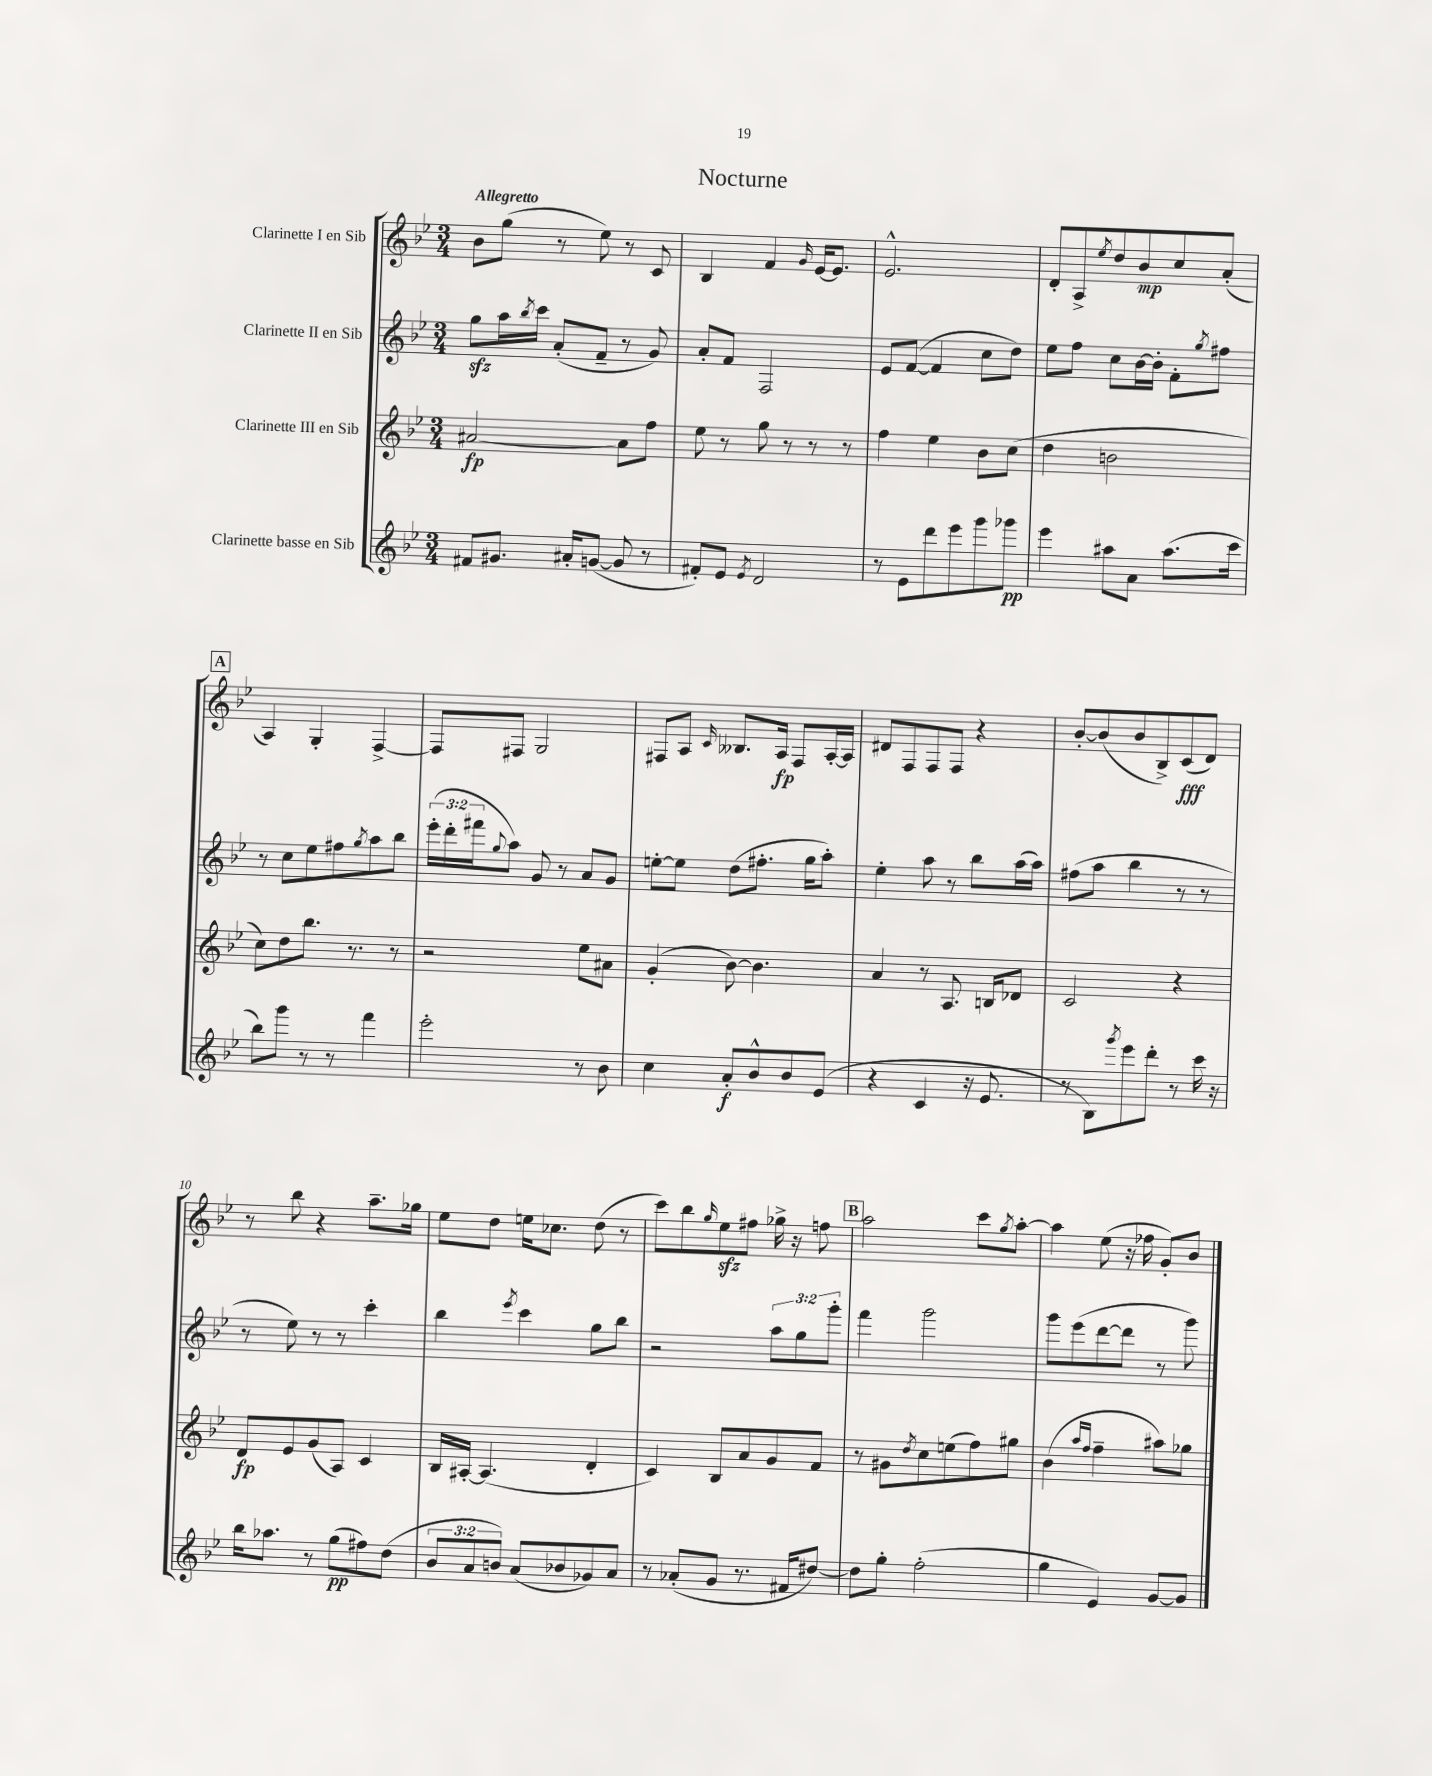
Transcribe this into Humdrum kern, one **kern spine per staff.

**kern	**kern	**kern	**kern
*staff4	*staff3	*staff2	*staff1
*clefG2	*clefG2	*clefG2	*clefG2
*k[b-e-]	*k[b-e-]	*k[b-e-]	*k[b-e-]
*M3/4	*M3/4	*M3/4	*M3/4
8f#/L	[2a#/	8gg\L	8b-\L
8.g#/J	.	16aa\L	(8gg\J
.	.	8qbb-/	.
.	.	16ccc\JJ	.
.	.	(8a'/L	8r
16a#'/LK	.	.	.
([8g/J	.	8f~/J	8ee-\)
8g/]	8a#\]L	8r	8r
8r	8ff\J	8g/)	8c/
=	=	=	=
8f#'/L)	8ee-\	8a'/L	4B-/
8e-/J	8r	8f/J	.
8qe-/	.	.	.
2d/	8gg\	2F/	4f/
.	8r	.	.
.	.	.	16qqg/
.	8r	.	[16e-/LK
.	.	.	8.e-/]J
.	8r	.	.
=	=	=	=
8r	4ff\	8e-/L	2.e-^^/
8e-\L	.	([8f/J	.
8ddd\	4ee-\	4f/]	.
8eee-\	.	.	.
8ggg\	8b-\L	8cc\L	.
8ggg-\J	(8cc\J	8dd\J)	.
=	=	=	=
4eee-\	4dd\	8ee-\L	8d'/L
.	.	8ff\J	8A^/
.	.	.	8qee-/
8aa#\L	2b\	8cc\L	8dd/
8a\J	.	[16b-\L	8b-/
.	.	16b-'\]JJ	.
(8.aa#\L	.	8f'\L	8cc/
.	.	8qgg/	.
.	.	8ff#\J	(8a'/J
16ccc\Jk	.	.	.
=	=	=	=
8bb-\L)	8cc\L)	8r	4A/)
8ggg\J	8dd\	8cc\L	.
8r	8.bb-\J	8ee-\	4G'/
8r	.	8ff#\	.
.	8.r	.	.
.	.	8qgg/	.
4fff\	.	8aa\	[4F^/
.	8r	8bb-\J	.
=	=	=	=
2eee-'\	2r	(24eee-'\LL	8F/]L
.	.	24ddd'\	.
.	.	24fff#\J	.
.	.	8qqgg/	.
.	.	8aa\J)	8F#/J
.	.	8g/	2G/
.	.	8r	.
8r	8ee-\L	8a/L	.
8b-\	8a#\J	8g/J	.
=	=	=	=
4cc\	(4g'/	[8ee'\L	8F#/L
.	.	8ee\]J	8A/J
.	.	.	16qqc/
8a'/L	[8b-\)	(8dd\L	8.B--/L
8b-^^/	4.b-\]	8.ff#'\J	.
.	.	.	16A/Jk
8b-/	.	.	8F#/L
.	.	16gg\LK	.
(8e-/J	.	8aa'\J)	[16A'/L
.	.	.	16A/]JJ
=	=	=	=
4r	4a/	4ee-'\	8d#/L
.	.	.	8F/
4c/	8r	8aa\	8F/
.	8.A/	8r	8F/J
16r	.	8bb-\L	4r
8.e-/	16B/LK	.	.
.	8d-/J	(16aa\L	.
.	.	16aa\JJ)	.
=	=	=	=
8r	2c/	(8ff#\L	[8b-'/L
8B-\L)	.	8aa\J	(8b-/]
8qggg/	.	.	.
8eee-\	.	4bb-\	8b-/
8ddd'\J	.	.	8B-^/)
8r	4r	8r	(8c/
16ccc\	.	8r	8d/J)
16r	.	.	.
=	=	=	=
16bb-\LK	8d/L	8r	8r
8.aa-\J	.	.	.
.	8e-/	8ee-\)	8bb-\
8r	(8g/	8r	4r
(8gg\L	8A/J)	8r	.
8ff#\)	4c/	4ccc'\	8.aa~\L
(8dd\J	.	.	.
.	.	.	16gg-\Jk
=	=	=	=
12b-/L	16B-/LL	4bb-\	8ee-\L
.	[16A#'/JJ	.	.
12a/	.	.	.
.	(4.A#/]	.	8dd\J
12b/J)	.	.	.
.	.	8qeee-/	.
(8a/L	.	4ccc\	16ee\LK
.	.	.	8.cc-\J
8b-/	.	.	.
8g-/)	4d'/	8gg\L	(8dd\
8a/J	.	8bb-\J	8r
=	=	=	=
8r	4c/)	2r	8ccc\L)
(8a-'/L	.	.	8bb-\
.	.	.	16qqgg/
8g/J	8B-/L	.	8ee-\
8.r	8a/	.	8ff#\J
.	8g/	12aa\L	16gg-^\
16f#/LK	.	.	16r
.	.	12gg\	.
[8dd#/J)	8f/J	.	8ff\
.	.	12ggg'\J	.
=	=	=	=
8dd#\]L	8r	4fff\	2aa\
8gg'\J	8g#\L	.	.
.	8qdd/	.	.
(2ff'\	8cc\	2ggg\	.
.	(8ee\	.	.
.	8ff\)	.	8ccc\L
.	.	.	8qgg/
.	8gg#\J	.	[8aa'\J
=	=	=	=
4gg\	(4b-\	8ggg\L	4aa\]
.	.	(8eee-\	.
.	16qqaa/LL	.	.
.	16qqff/JJ	.	.
4e-/)	4ff~\	[8ddd\	(8ee-\
.	.	8ddd\]J	16r
.	.	.	16ff-\
[8g/L	8aa#\L)	8r	8g'/L)
8g/]J	8gg-\J	8ggg\)	8b-/J
==	==	==	==
*-	*-	*-	*-
